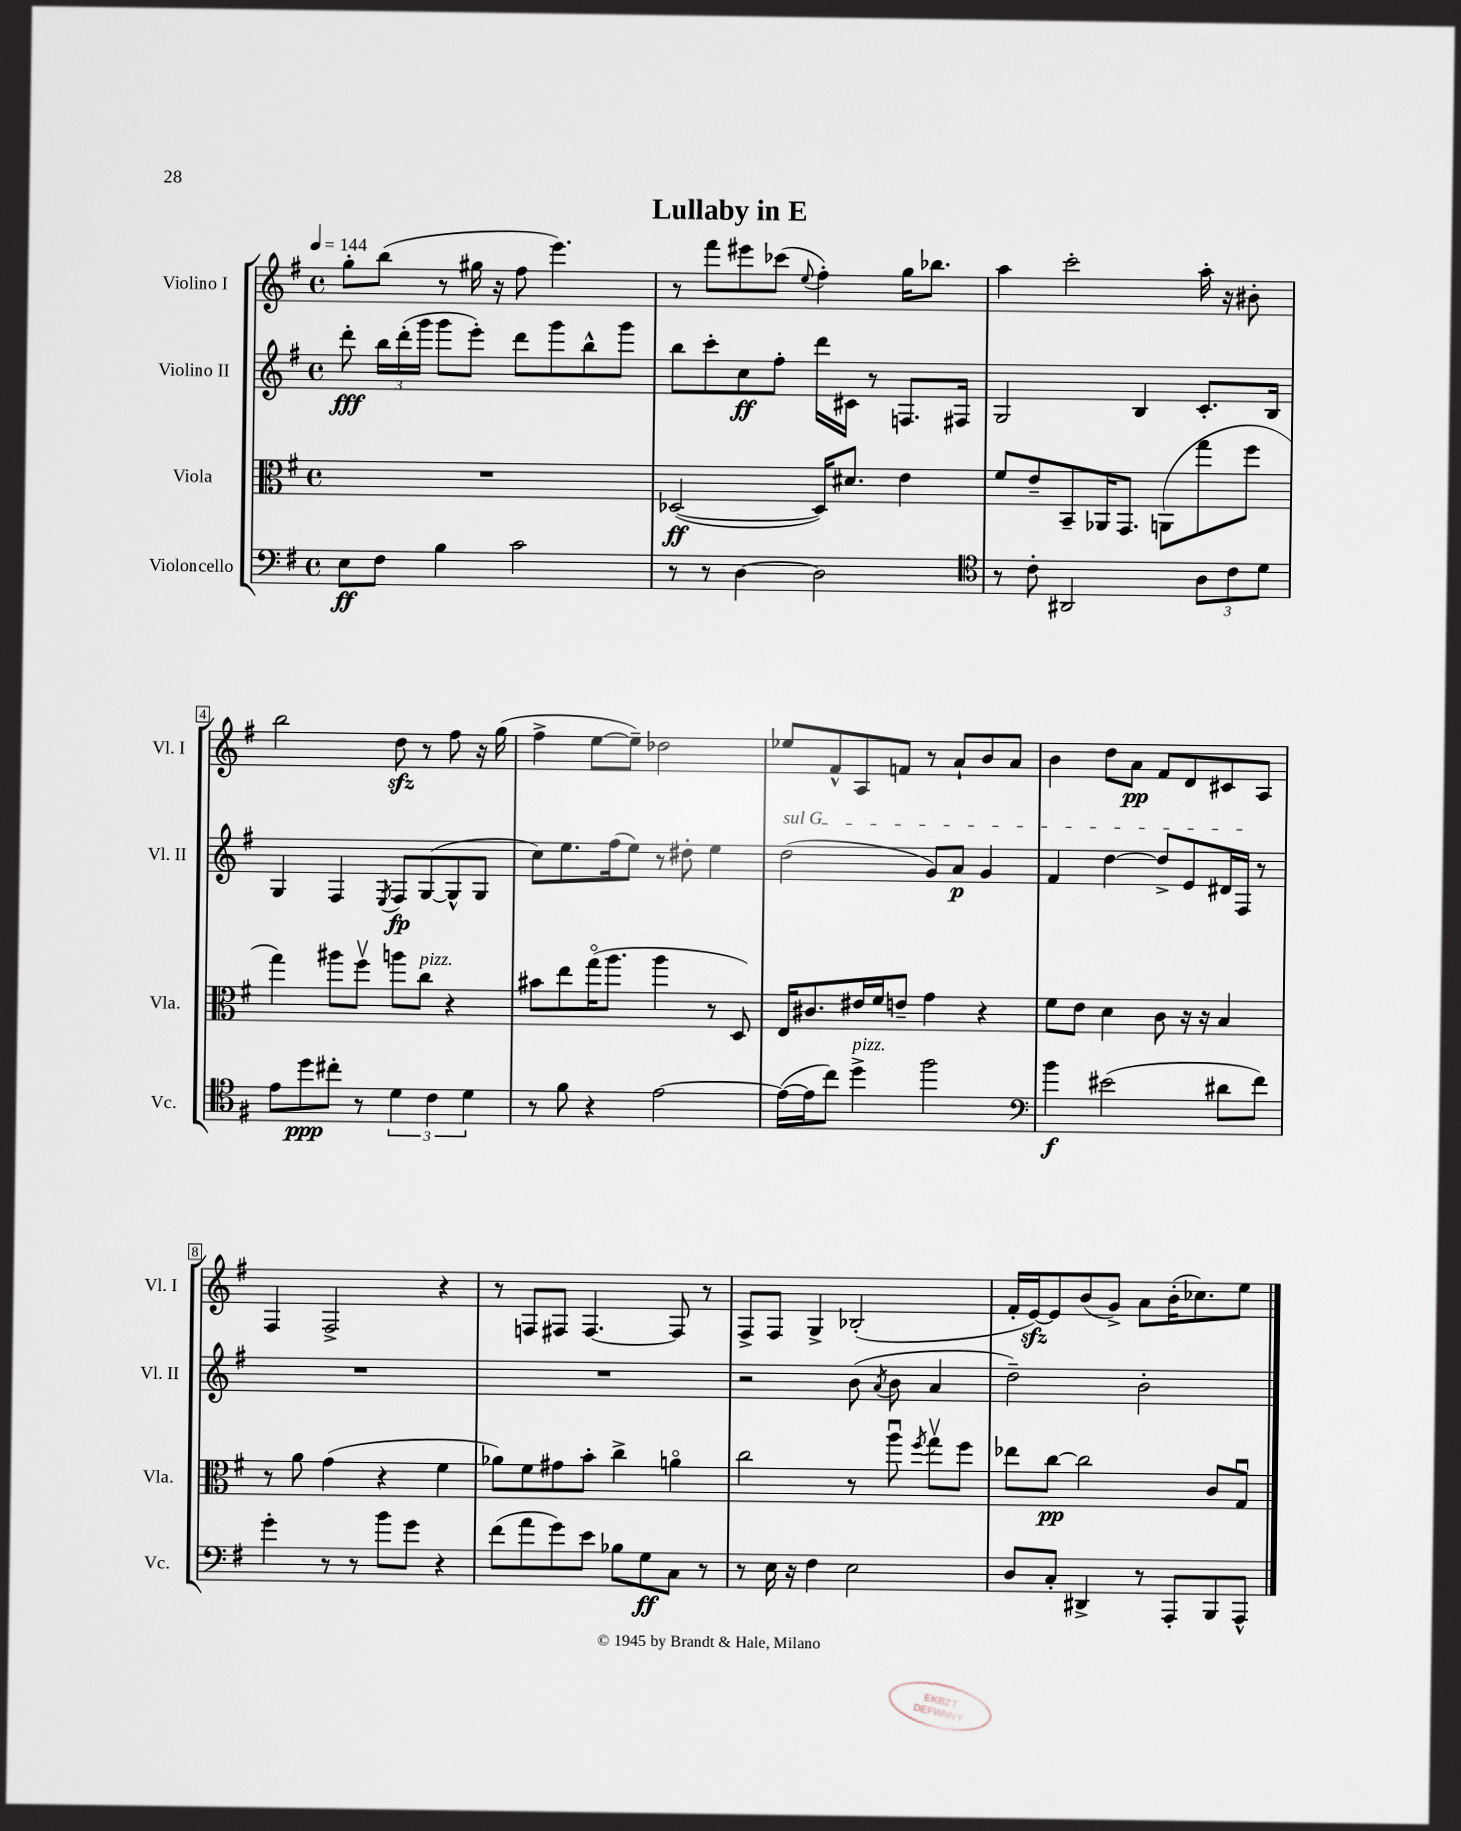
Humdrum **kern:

**kern	**kern	**kern	**kern
*staff4	*staff3	*staff2	*staff1
*clefF4	*clefC3	*clefG2	*clefG2
*k[f#]	*k[f#]	*k[f#]	*k[f#]
*M4/4	*M4/4	*M4/4	*M4/4
*met(c)	*met(c)	*met(c)	*met(c)
*MM144	*MM144	*MM144	*MM144
8E	1r	8ddd'	8gg'
8F#	.	24bb	(8bb
.	.	(24ddd'	.
.	.	24ggg	.
4B	.	8ggg	8r
.	.	8eee')	16gg#
.	.	.	16r
2c	.	8ddd	8ff#
.	.	8ggg	4.eee)
.	.	8bb^^	.
.	.	8ggg	.
=	=	=	=
8r	([2D-	8bb	8r
8r	.	8ccc'	8fff#
[4D	.	8cc	8eee#
.	.	8ff#'	(8ccc-
.	.	.	8qqee
2D]	16D-])	16ddd	4ff#')
.	8.d#	16c#	.
.	.	8r	.
.	4e	8.F	16gg
.	.	.	8.bb-
.	.	16F#	.
=	=	=	=
*clefC4	*	*	*
8r	8f#	2G	4aa
8c'	8e~	.	.
2AA#	8BB~	.	2ccc'
.	16AA-	.	.
.	8.GG	.	.
.	.	4B	.
.	(8AA	.	.
12A	8gg	8.c'	16aa'
.	.	.	16r
12c	.	.	.
.	8ff#	.	8b#'
12d	.	.	.
.	.	16B	.
=	=	=	=
8e	4gg)	4G	2bb
8dd	.	.	.
8cc#'	8aa#	4F#	.
8r	8ff#v	.	.
.	.	8qE	.
6d	8aa	8F#	8dd
.	8cc	([8G	8r
6c	.	.	.
.	4r	8G^^]	8ff#
6d	.	.	.
.	.	8G	16r
.	.	.	(16gg
=	=	=	=
8r	8b#	8cc)	4ff#^
8f#	8ee	8.ee	.
4r	(16ggo	.	[8ee
.	8.aa	(16ff#	.
.	.	8ee)	8ee~])
[2e	4aa	8r	2dd-
.	.	8dd#'	.
.	8r	4ee	.
.	8D)	.	.
=	=	=	=
(16e_	16E	(2dd	8ee-
16e]	8.c#	.	.
8cc)	.	.	8f#^^
4dd^	16e#	.	8A
.	16f#	.	.
.	8e~	.	8f
2ff#	4g	8g)	8r
.	.	8a	8a`
.	4r	4g	8b
.	.	.	8a
=	=	=	=
*clefF4	*	*	*
4b	8f#	4f#	4b
.	8e	.	.
(2e#	4d	[4dd	8dd
.	.	.	8a
.	8c	8dd^]	8f#
.	16r	8e	8d
.	16r	.	.
8d#	4B	16d#	8c#
.	.	16F#	.
8f#)	.	8r	8A
=	=	=	=
4g'	8r	1r	4F#
.	8a	.	.
8r	(4g	.	2F#^
8r	.	.	.
8b	4r	.	.
8g	.	.	.
4r	4f#	.	4r
=	=	=	=
(8f#	8a-)	1r	8r
8a	8f#	.	8F
8g)	8g#	.	8F#
8e	8b'	.	[4.F#
8B-	4cc^	.	.
8G	.	.	.
8C	4ao	.	8F#]
8r	.	.	8r
=	=	=	=
8r	2cc	2r	8F#^
16E	.	.	8F#
16r	.	.	.
4F#	.	.	4G^
2E	8r	(8b	(2B-'
.	.	8qa	.
.	8aau	8b	.
.	8qff#	.	.
.	8ggv	4a	.
.	8ff#	.	.
=	=	=	=
8D	8ee-	2dd~)	16f#'
.	.	.	[16e)
8C'	[8cc	.	8e]
4DD#^	2cc]	.	(8b
.	.	.	8g^)
8r	.	2b'	8a
8AAA'	.	.	(16b'
.	.	.	8.cc-)
8BBB	8c	.	.
8AAA^^	8Gu	.	8ee
==	==	==	==
*-	*-	*-	*-
